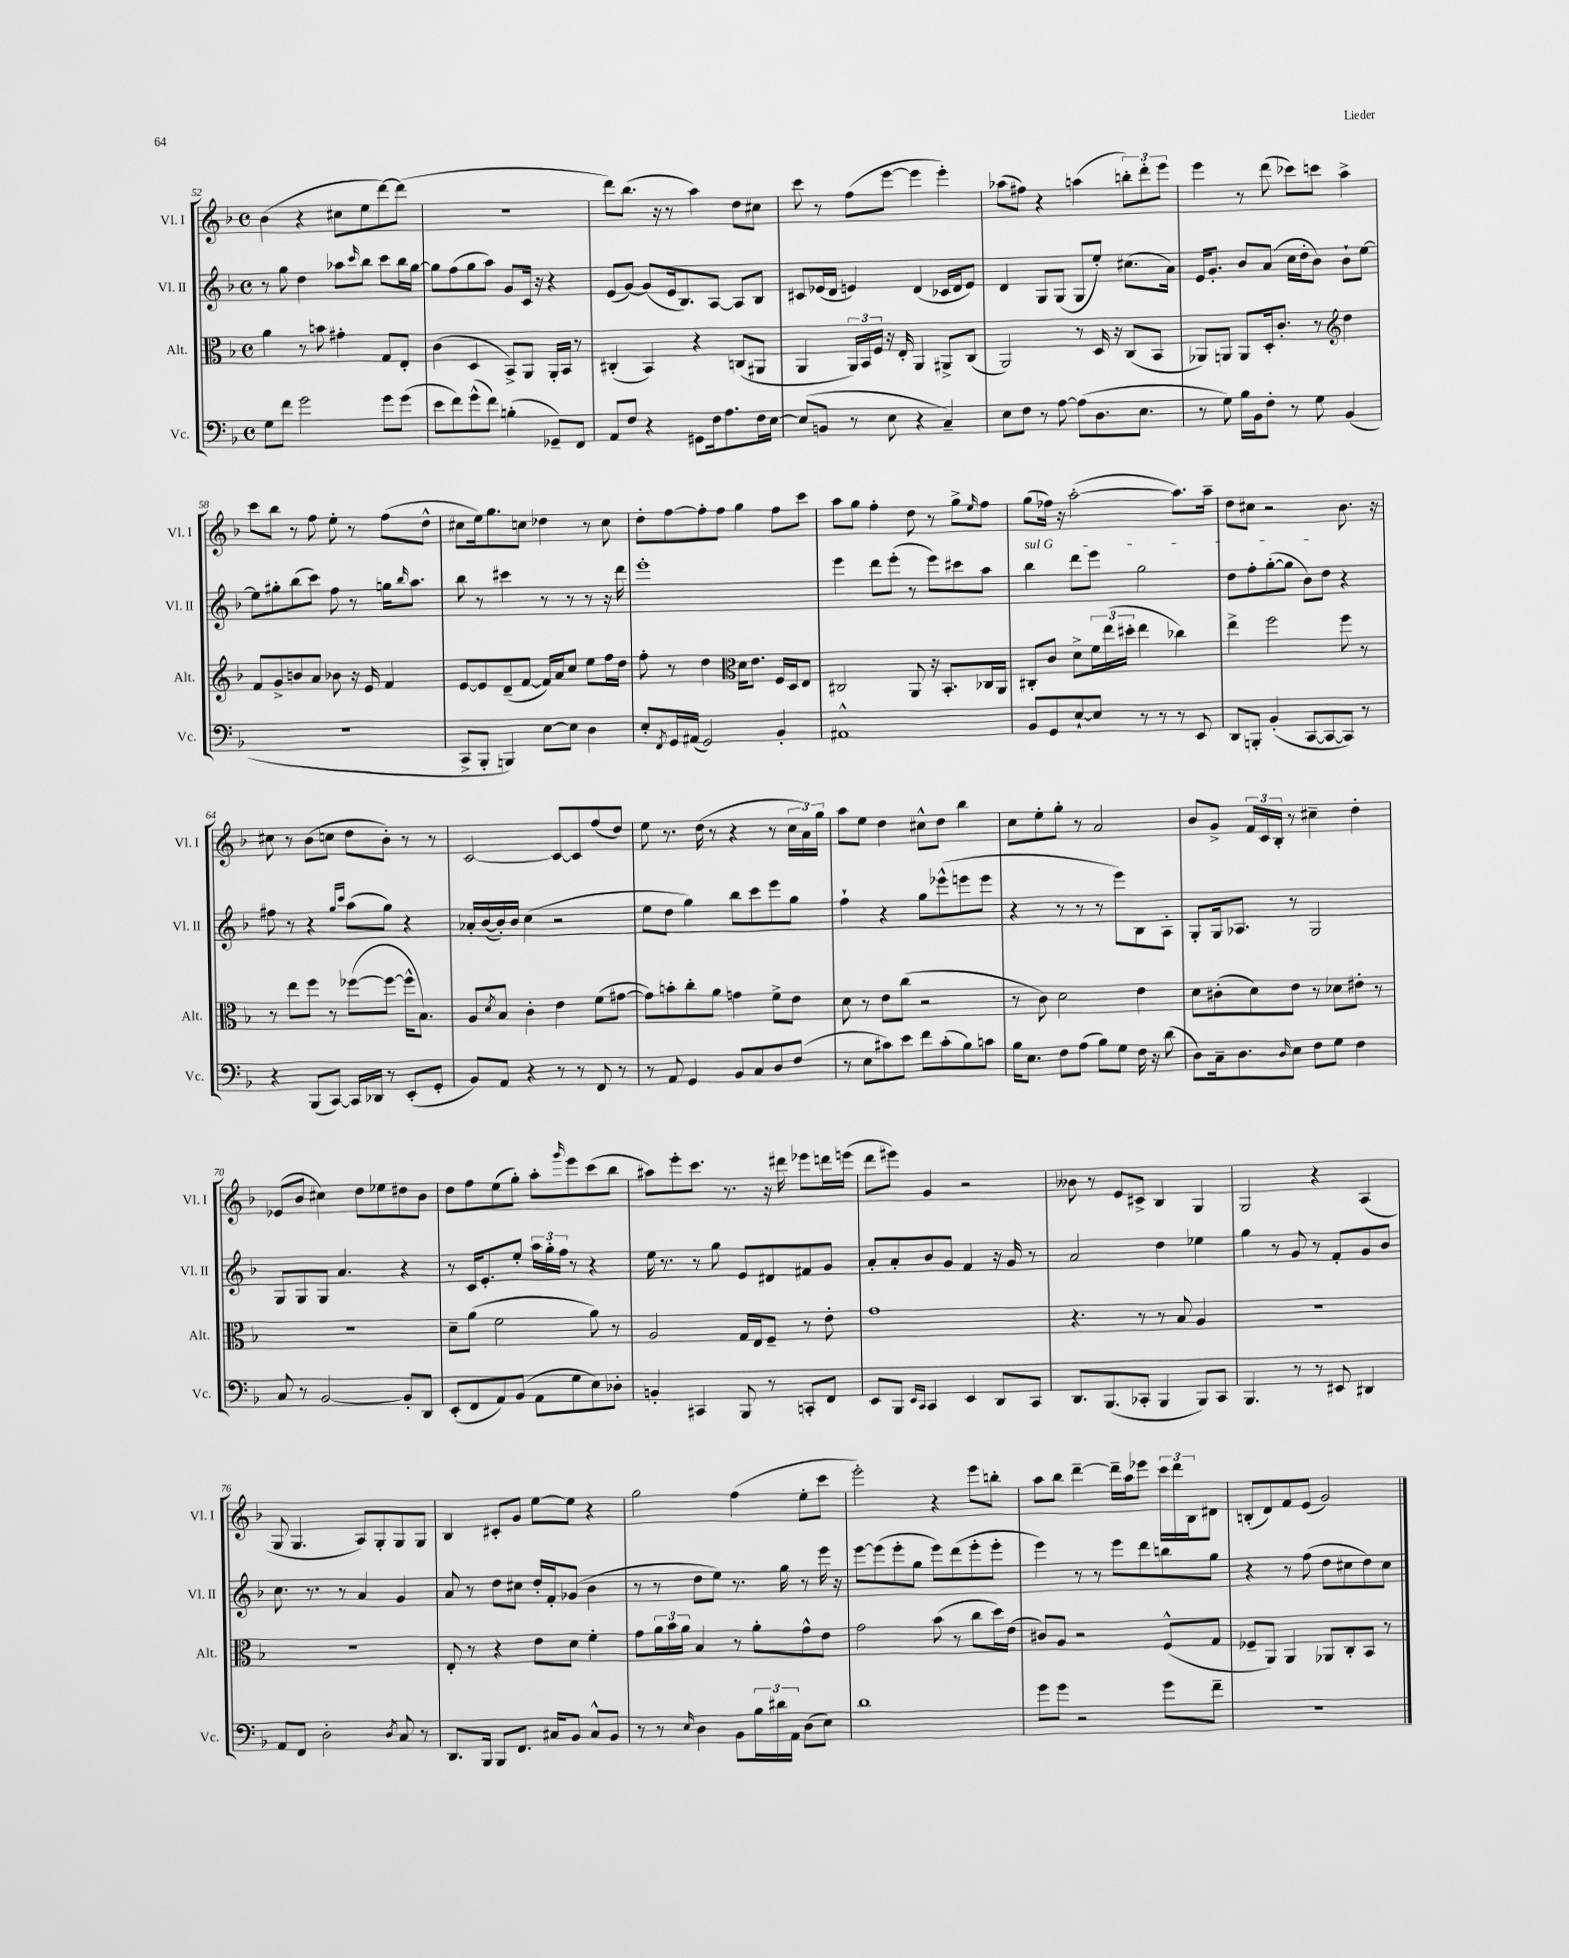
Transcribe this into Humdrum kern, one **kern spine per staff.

**kern	**kern	**kern	**kern
*staff4	*staff3	*staff2	*staff1
*clefF4	*clefC3	*clefG2	*clefG2
*k[b-]	*k[b-]	*k[b-]	*k[b-]
*M4/4	*M4/4	*M4/4	*M4/4
*met(c)	*met(c)	*met(c)	*met(c)
8G\L	4a\	8r	(4b-\
8f\J	.	8gg\	.
2g\	8r	4dd\	4r
.	8b\	.	.
.	4g#'\	8aa-\L	8cc#\L
.	.	16qqccc/	.
.	.	8bb-\J	8ee\
8g\L	8G/L	8ccc\L	[8ddd\)
(8g\J	8E'/J	16bb-\L	(8ddd\]J
.	.	[16gg\JJ	.
=	=	=	=
8e\L	(4c\	8gg\]L	1r
8f\)	.	(8ff\	.
(8g^^\	4D/	8gg\	.
8f\J)	.	8aa\J)	.
(4B'\	8BB-^/L)	8g/L	.
.	8AA/J	16c/Jk	.
.	.	16r	.
8GG-~/L)	16AA'/LL	4r	.
.	16BB-/JJ	.	.
8FF/J	8r	.	.
=	=	=	=
8AA/L	(4C#'/	(8e/L	8ddd\L)
8F/J	.	[8g/J)	(8.bb-\J
4r	4BB-/)	(8g/]L	.
.	.	.	16r
.	.	16e/k	8r
.	.	8.B-/)	.
8GG#\L	4r	.	4aa\)
16F\k	.	[8A/J	.
8.A\	.	.	.
.	(8C/L	8A/]L	8dd\L
16F\L	8AA#/J	8B-/J	8cc#\J
[16E\JJ	.	.	.
=	=	=	=
(8E/]L	4AA/	8c#/L	8ccc\
8BB/J	.	(16e-/L	8r
.	.	16d/JJ	.
8r	24AA/LL)	4e/)	(8ff\L
.	24BB-/	.	.
.	24F/JJ	.	.
8E\	16r	.	[8eee\J
.	16E'/	.	.
4r	4AA/	(4d/	4eee\]
4C~/)	8AA#^/L	16c-/LL	4eee'\)
.	.	16d/J	.
.	(8C/J	8e/J)	.
=	=	=	=
8E\L	2AA/)	4d/	(8aa-\L
8F\J	.	.	8ff#\J)
8r	.	8G/L	4r
[8A\	.	(8G/J	.
(8A\]L	8r	8G/L	(4aa\
8.D\	16D/	8ee'/J)	.
.	16r	.	.
.	(8C/L	(8.cc#\L	12bb'\L)
8.E\J	.	.	.
.	.	.	12ddd'\
.	8BB-/J	.	.
.	.	.	12eee\J
.	.	16a\Jk)	.
=	=	=	=
8r	8AA-/L)	16e/LK	4eee\
.	.	8.g'/J	.
8G\)	8AA/J	.	.
16B-\LL	8AA/L	8b-/L	8r
16BB-\J	.	.	.
8F'\J	16D'/k	(8a/J	(8ddd\
.	8.c'/J	.	.
8r	.	16cc\LL	8ccc-\L)
.	.	16dd'\J	.
8G\	8r	8b-\J)	8ccc\J
*	*clefG2	*	*
(4BB-/	4dd\	8b-`\L	4aa^\
.	.	[8ee\J	.
=	=	=	=
1r	8f/L	8ee\]L	8ccc\L
.	8g^/	8gg#'\	8bb-\J
.	8b/	(8bb-\	8r
.	8a/J	8ccc\J)	8ff\
.	8b-\	8ff\	8ee'\
.	16r	8r	8r
.	16e/	.	.
.	4f/	16gg\LK	(8ff\L
.	.	16qqbb-/	.
.	.	8.aa\J	.
.	.	.	8dd^^\J
=	=	=	=
8CC^/L	[8e/L	8bb-\	8cc#\L
8BBB-'/J	8e/]	8r	16ee\k)
.	.	.	8.gg\
4BBB/)	(8d~/	4ccc#\	.
.	[8f/J	.	8cc\J
[8E\L	16f/]LL)	8r	4dd-\
.	16a/J	.	.
8E\]J	8cc/J	8r	.
4D\	8ee\L	8r	8r
.	16ff\L	16r	8cc\
.	16dd\JJ	16ddd\	.
=	=	=	=
8E'/L	8ff'\	1eee'	8dd'\L
8qFF/	.	.	.
16GG/L	8r	.	[8ff\
(16AA#/JJ	.	.	.
2GG/)	4dd\	.	8ff'\]
.	.	.	8ff\J
*	*clefC3	*	*
.	16d\LK	.	4gg\
.	8.e\J	.	.
4BB-'/	16F/LL	.	8ff\L
.	16D/J	.	.
.	8E/J	.	8ccc\J
=	=	=	=
1AA#^^	2C#/	4eee\	8aa\L
.	.	.	8gg\J
.	.	8ddd\L	4ff'\
.	.	(8eee'\J	.
.	8AA/	8r	8dd\
.	16r	8eee\L)	8r
.	8.BB-'/L	.	.
.	.	8ccc#\	8gg^\L
.	.	.	16qqee/
.	16C-/L	8aa\J	8ff\J
.	16AA/JJ	.	.
=	=	=	=
8BB-/L	8C#'/L	4bb-\	(8gg\L
8GG/	8c/J	.	16ff-\Jk)
.	.	.	16r
[8E`/	8d^\L	8ddd\L	([2aa'\
8E/]J	24f\L	8eee\J	.
.	(24ee\	.	.
.	24dd#'\JJ	.	.
8r	4ee\	2gg\	.
8r	.	.	.
8r	4cc-\)	.	8.aa\]L)
8EE/	.	.	.
.	.	.	16aa~\Jk
=	=	=	=
8DD/L	4ee^\	8dd\L	8dd\L
8BBB'/J	.	8ff'\	8cc#\J
(4BB-'/	2ff\	([8gg'\	2r
.	.	8gg\]J	.
[8CC/L	.	8b-\L)	.
8CC/_	.	8dd\J	.
8CC/]J)	8ff\	4r	8.b-\
8r	8r	.	.
.	.	.	16r
=	=	=	=
4r	8r	8ff#\	8cc#\
.	8ee\L	8r	8r
(8BBB-/L	8ff\J	4r	(8b-\L
[8CC/J)	8r	.	8cc\J
.	.	16qqgg/LL	.
.	.	16qqccc/JJ	.
16CC/]LL	([8ff-\L	(8aa\L	8dd\L
16DD-/JJ	.	.	.
8r	8ff-\_J	8gg\J)	8b-'\J)
(8EE'/L	16ff-^^\]LK	4r	8r
.	8.B-\J)	.	.
8GG'/J	.	.	8r
=	=	=	=
8BB-/L)	8A/L	16a-'/LL	[2c/
.	.	([16b-/	.
.	8qd/	.	.
8AA/J	8B-/J	16b-'/])	.
.	.	16b-/JJ	.
4r	4c'\	(4cc\	.
8r	4e\	2r	8c/_L
8r	.	.	8c/]
8FF/	(8f\L	.	(8ff/
8r	[8g#\J	.	8dd/J)
=	=	=	=
8r	8g#\]L)	8ee\L	8ee\
8AA/	8b'\	8dd\J	8.r
4GG/	8cc'\	4gg\)	.
.	.	.	(16dd\
.	8a\J	.	8r
8BB-/L	4g\	8bb-\L	4r
8C/	.	8ccc\	.
8D/	8f^\L	8eee\	8r
(8F/J	8e\J	8gg\J	24cc\LL
.	.	.	24a\)
.	.	.	24gg\JJ
=	=	=	=
8r	8d\	4ff`\	8aa\L
8E\L	8r	.	8ee\J
8c#\)	8e\L	4r	4dd\
8e\J	(8cc\J	.	.
8f\L	2r	8gg\L	8cc#^^\L
(8c#'\	.	(8eee-^^\	8dd\J
8B-\)	.	8eee\	4bb-\
8c\J	.	8eee\J	.
=	=	=	=
16B-\LK	8r	4r	8cc\L
8.E\J	.	.	.
.	8c\)	.	8ee'\
8F\L	2d\	8r	8gg'\J
(8A\J	.	8r	8r
8B-\L)	.	8r	2a/
8G\J	.	8eee\L)	.
16F\	4e\	8B-\	.
16r	.	.	.
(8d\	.	8A'\J	.
=	=	=	=
8D\L)	8d\L	8G'/L	8b-/L
16C~\k	(8c#'\	16G/k	8g^/J
8.D\	.	8.A-/J	.
.	8d\)	.	24f/LL
.	.	.	24c/
.	.	.	24B-'/JJ
16qqD/	.	.	.
8E\J	8e\J	8r	8r
8F\L	8r	2G/	4cc#~\
8G\J	8d-\L	.	.
4F\	8e#'\J	.	4dd'\
.	8r	.	.
=	=	=	=
8C/	1r	8G/L	(8e-/L
8r	.	8G/	8b-/J
[2BB-/	.	8G/J	4cc#\)
.	.	4.a/	.
.	.	.	8dd\L
.	.	.	8ee-\
8BB-'/]L	.	4r	8dd#\
8DD/J	.	.	8b-\J
=	=	=	=
(8EE'/L	8d~\L	8r	8dd\L
8FF/	(8a\J	16c/LK	8ff\
.	.	8.e'/	.
8AA/)	2f\	.	(8ee\
(8BB-/J	.	8ee'/J	8gg'\J)
8AA\L	.	24aa\LL	8aa'\L
.	.	24gg'\	.
.	.	24ff\JJ	.
.	.	.	16qqggg/
8G\	.	8r	8eee\
8E\)	8a\)	4r	(8ccc\
8D-'\J	8r	.	8bb-\J
=	=	=	=
4BB'/	2A/	16ee\	8aa#\L)
.	.	8.r	.
.	.	.	8eee'\
4CC#/	.	8r	8.ccc\J
.	.	8gg\	.
.	.	.	8.r
8BBB-/	16G/LL	8e/L	.
.	16E/J	.	.
8r	8F~/J	8d#/	16r
.	.	.	16ddd#\
8CC'/L	8r	8f#/	8eee-\L
8FF/J	8e'\	8g/J	16ddd\L
.	.	.	(16eee\JJ
=	=	=	=
8EE/L	1g	8a'/L	8ddd\L
8BBB-/J	.	8a'/	8eee#\J)
16qqEE/LL	.	.	.
16qqCC/JJ	.	.	.
4CC/	.	8b-/	4g/
.	.	8g/J	.
4EE/	.	4f/	2r
8DD/L	.	16r	.
.	.	16g/	.
8CC/J	.	8r	.
=	=	=	=
8.DD/L	4.r	2a/	8b--\
.	.	.	8r
(8.BBB-/	.	.	.
.	.	.	8e/L
8CC-'/J	8r	.	8c#^/J
4BBB-/	8r	4dd\	4B-/
.	8B-/	.	.
8BBB-/L)	4A/	4ee-\	4G/
8CC-/J	.	.	.
=	=	=	=
4.BBB-/	1r	4gg\	2G/
.	.	8r	.
8r	.	8g/	.
8r	.	8r	4r
8EE#/	.	8f'/L	.
4DD#/	.	8g/	(4A/
.	.	8b-/J	.
=	=	=	=
8AA/L	1r	8.cc\	8G/
8FF/J	.	.	4.G/
.	.	8.r	.
2D'\	.	.	.
.	.	8r	.
.	.	4a/	8A/L)
.	.	.	8G'/
8qD/	.	.	.
8C/	.	4g/	8G/
8r	.	.	8G/J
=	=	=	=
8.DD/L	8E'/	8a/	4B-/
.	8r	8r	.
16BBB-/Jk	.	.	.
8BBB-/L	4r	8dd\L	8c#'/L
8.FF/J	.	8cc#\J	8g/J
.	8e\L	16dd'/LL	[8ee\L
16C#/LK	.	16f'/J	.
8BB-/J	8d\J	(8g-/J	8ee\]J
8C#^^/L	4f'\	4b-\	4r
8BB-/J	.	.	.
=	=	=	=
8r	8g\L	8r	2gg\
8r	24a\L	8r	.
.	24b-\	.	.
.	24a\JJ	.	.
16qqE/	.	.	.
4D\	4B-/	8dd\L	.
.	.	8ee\J)	.
8BB-\L	8r	8.r	(4ff\
24B-\L	8a'\L	.	.
24d#\	.	.	.
.	.	16gg\	.
24AA\JJ	.	.	.
(8D\L	8g^^\	8r	8ee'\L
8E\J)	8e\J	16eee\	8ccc\J
.	.	16r	.
=	=	=	=
1d	2g\	[8eee\L	2eee'\)
.	.	(8eee\]	.
.	.	8eee'\	.
.	.	8gg\J	.
.	(8b-\	8eee\L)	4r
.	8r	(8ddd\	.
.	8cc\L	8eee'\	8eee\L
.	16dd\L)	8eee'\J	8bb'\J
.	(16e\JJ	.	.
=	=	=	=
8g\L	8c#/L)	4eee\)	8aa\L
8g\J	8A/J	.	8bb-\J
2r	2r	8r	[4ddd~\
.	.	8r	.
.	.	8eee\L	16ddd~\]LL
.	.	.	16aa\J
.	.	8ddd\	8eee-\J
8g\L	(8F^^/L	8bb\	24ccc\LL
.	.	.	24ddd\
.	.	.	24B-\J
8f~\J	8G/J	8gg\J	8d#\J
=	=	=	=
1r	8F-~/L	4r	(8B'/L
.	8AA/J)	.	8d/)
.	4AA/	8r	8f/
.	.	(8ff\	(8e/J
.	8AA-/L	8dd\L	2g/)
.	8C'/	8cc#\	.
.	8BB-/J	8dd\)	.
.	8r	8cc#\J	.
==	==	==	==
*-	*-	*-	*-
